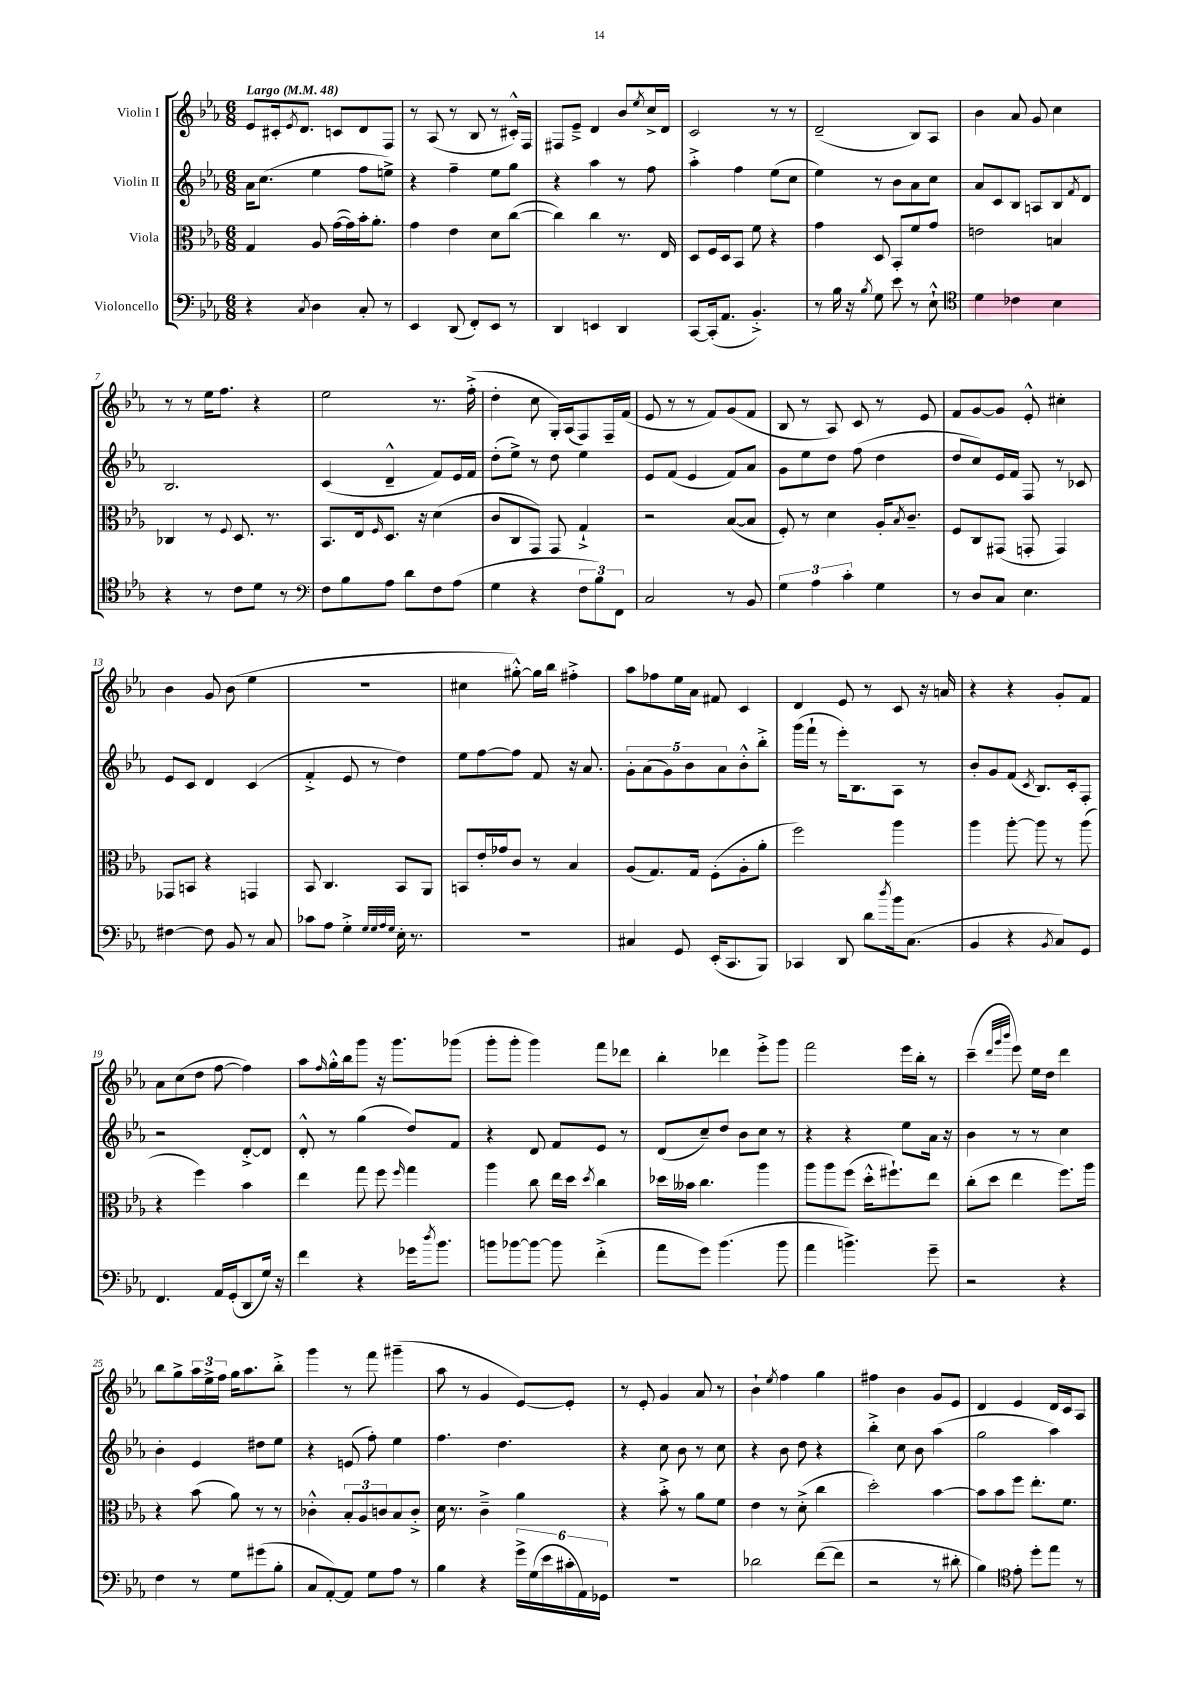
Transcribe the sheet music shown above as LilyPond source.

<<
\new StaffGroup <<
\new Staff = "s0" \with { instrumentName = "Violin I" } {
    \clef treble \key ees \major \numericTimeSignature \time 6/8 \tempo "Largo" 4 = 48
    ees'8 cis'16-. \acciaccatura { ees'8 } d'8. c'8 d'8 f8 |
    r8 aes8( r8 bes8 r8 cis'16-.-^) f16 |
    fis8 ees'8---> d'4 bes'8 \acciaccatura { ees''8 } c''16-> d'16 |
    c'2 r8 r8 |
    d'2--( bes8) aes8 |
    bes'4 aes'8 g'8 c''4 |
    r8 r8 ees''16 f''8. r4 |
    ees''2 r8. f''16-.->( |
    d''4-. c''8 g16-.) aes16( f8) f16-- f'16( |
    ees'8 r8 r8 f'8) g'8( f'8 |
    bes8 r8 aes8) c'8 r8 ees'8 |
    f'8 g'8~ g'8 ees'8-.-^ cis''4-. |
    bes'4 g'8 bes'8( ees''4 |
    R2. |
    cis''4 gis''8~-.-^) gis''16 bes''16 fis''4-.-> |
    aes''8 fes''8 ees''16 aes'16 fis'8 c'4 |
    d'4 ees'8 r8 c'8 r16 a'16 |
    r4 r4 g'8-. f'8 |
    aes'8 c''8( d''8 f''8~ f''4) |
    aes''8 \grace { f''16 } g''16-.-^ bes''16 g'''8 r16 g'''8. ges'''8( |
    g'''8-. g'''8-. g'''4) f'''8 des'''8 |
    bes''4-. des'''4 ees'''8-.-> g'''8 |
    f'''2 ees'''16 bes''16-. r8 |
    c'''4--( \grace { d'''32 g'''32 bes'''32 } ees'''8) ees''16 d''16 d'''4 |
    bes''8 g''8-> \tuplet 3/2 { aes''16 ees''16-> f''16 } g''16 aes''8. bes''8-.-> |
    g'''4 r8 f'''8 gis'''4--( |
    aes''8 r8 g'4 ees'8~) ees'8-. |
    r8 ees'8-. g'4 aes'8 r8 |
    bes'4-! \acciaccatura { ees''8 } f''4 g''4 |
    fis''4 bes'4 g'8 ees'8 |
    d'4 ees'4 d'16 c'16 aes8 \bar "|." |
}
\new Staff = "s1" \with { instrumentName = "Violin II" } {
    \clef treble \key ees \major \numericTimeSignature \time 6/8
    aes'16 c''8.( ees''4 f''8 e''8->) |
    r4 f''4-- ees''8 g''8 |
    r4 aes''4 r8 f''8 |
    aes''4-.-> f''4 ees''8( c''8 |
    ees''4) r8 bes'8 aes'8 c''8 |
    aes'8 c'8 bes8 a8 bes8 \acciaccatura { f'8 } d'8 |
    bes2. |
    c'4( d'4---^ f'8) ees'16 f'16 |
    d''8-.( ees''8->) r8 d''8 ees''4 |
    ees'8 f'8( ees'4 f'8) aes'8 |
    g'8 ees''8 d''8 f''8( d''4 |
    d''8 c''8) ees'16 f'16 f8 r8 ces'8 |
    ees'8 c'8 d'4 c'4( |
    f'4-.-> ees'8 r8 d''4) |
    ees''8 f''8~ f''8 f'8 r16 aes'8. |
    \tuplet 5/4 { g'8-. aes'8( g'8) bes'8 aes'8 } bes'8-.-^ bes''8-.-> |
    g'''16( f'''16-! r8 ees'''16-.) bes8. aes8 r8 |
    bes'8-. g'8 f'8( \acciaccatura { c'8 } bes8.) c'16-. f8-. |
    r2 d'8~-.-> d'8 |
    d'8-.-^ r8 g''4( d''8) f'8 |
    r4 d'8 f'8 ees'8 r8 |
    d'8( c''8--) d''8 bes'8 c''8 r8 |
    r4 r4 ees''8 aes'16 r16 |
    bes'4 r8 r8 c''4 |
    bes'4-. ees'4 dis''8 ees''8 |
    r4 e'8( f''8-.) ees''4 |
    f''4. d''4. |
    r4 c''8 bes'8 r8 c''8 |
    r4 bes'8 d''8 r4 |
    bes''4-.-> c''8 bes'8 aes''4( |
    g''2 aes''4) \bar "|." |
}
\new Staff = "s2" \with { instrumentName = "Viola" } {
    \clef alto \key ees \major \numericTimeSignature \time 6/8
    g4 aes8 g'16~( g'16) bes'16-. aes'8.-. |
    g'4 ees'4 d'8 c''8~( |
    c''4) c''4 r8. ees16 |
    d8 f16 d16 bes,8 f'8 r4 |
    g'4 d8 bes,8-. f'8 g'8 |
    e'2 b4 |
    ces4 r8 \appoggiatura { f8 } d8. r8. |
    bes,8. ees16 \grace { f16 } d8. r16 d'4( |
    c'8 c8 g,8) g,8 g4-!-> |
    r2 bes8~( bes8 |
    f8-.) r8 d'4 aes16-. \acciaccatura { bes8 } c'8.-- |
    f8 c8 gis,8( g,8-. g,4) |
    ges,8 b,8 r4 g,4 |
    bes,8 c4. bes,8 aes,8 |
    b,8 ees'16-. ges'16 c'8 r8 bes4 |
    aes8( g8.) g16 f8-.( aes8-. aes'8-. |
    f''2) aes''4 |
    aes''4 aes''8~-. aes''8 r8 aes''8( |
    r4 f''4) bes'4 |
    ees''4 g''8 f''8 \grace { f''16 } g''4 |
    aes''4 c''8 ees''16 d''16 \acciaccatura { d''8 } c''4 |
    des''16 beses'16 c''4. aes''4 |
    aes''8 aes''8 f''8( d''16-.-^ fis''8.-!) ees''8 |
    c''8-.( d''8 ees''4 f''8.) aes''16 |
    r4 bes'8( aes'8) r8 r8 |
    ces'4-.-^ \tuplet 3/2 { bes8-. aes8 c'8 } bes8 c'8-.-> |
    d'16 r8. c'4---> aes'4 |
    r4 bes'8-.-> r8 aes'8 f'8 |
    ees'4 r8 d'8-.->( c''4 |
    d''2-.) bes'4~ |
    bes'8 bes'8 f''8 ees''8.-. f'8. \bar "|." |
}
\new Staff = "s3" \with { instrumentName = "Violoncello" } {
    \clef bass \key ees \major \numericTimeSignature \time 6/8
    r4 \acciaccatura { c8 } d4 c8-. r8 |
    ees,4 d,8( f,8-.) ees,8 r8 |
    d,4 e,4 d,4 |
    c,8~ c,16-.( aes,8. bes,4.-.->) |
    r8 bes16 r16 \acciaccatura { bes8 } g8 ees'8 r8 ees8-!-^ |
    \clef tenor d'4 ces'4 bes4 |
    r4 r8 c'8 d'8 r8 |
    \clef bass f8 bes8 aes8 d'8 f8 aes8( |
    g4 r4 \tuplet 3/2 { f8 bes8) f,8 } |
    c2 r8 bes,8 |
    \tuplet 3/2 { g4 aes4 c'4-. } g4 |
    r8 d8 c8 ees4. |
    fis4~ fis8 bes,8 r8 c8 |
    ces'8 aes8 g4-.-> \grace { g32 g32 aes32 g32 } ees16-. r8. |
    R2. |
    cis4 g,8 ees,16-.( c,8. bes,,8) |
    ces,4 d,8 d'8 \acciaccatura { d''8 } bes'16 c8.( |
    bes,4 r4 \acciaccatura { bes,8 } c8) g,8 |
    f,4. aes,16 g,16-.( d,8 g16) r16 |
    f'4 r4 ges'16 \acciaccatura { d''8 } bes'8. |
    b'8 bes'8~ bes'8~ bes'8 f'4-.->( |
    aes'8 g'8) bes'4.( bes'8 |
    aes'4 b'4.->) g'8-- |
    r2 r4 |
    f4 r8 g8 gis'8( bes8-. |
    c8 aes,8~-.) aes,8 g8 aes8 r8 |
    bes4 r4 \tuplet 6/4 { g'16-> g16( ees'16 cis'16-. aes,16) ges,16 } |
    R2. |
    des'2 f'8~( f'8 |
    r2 r8 dis'8-. |
    bes4) \clef tenor ees'8-. d''8-. ees''8 r8 \bar "|." |
}
>>
>>
